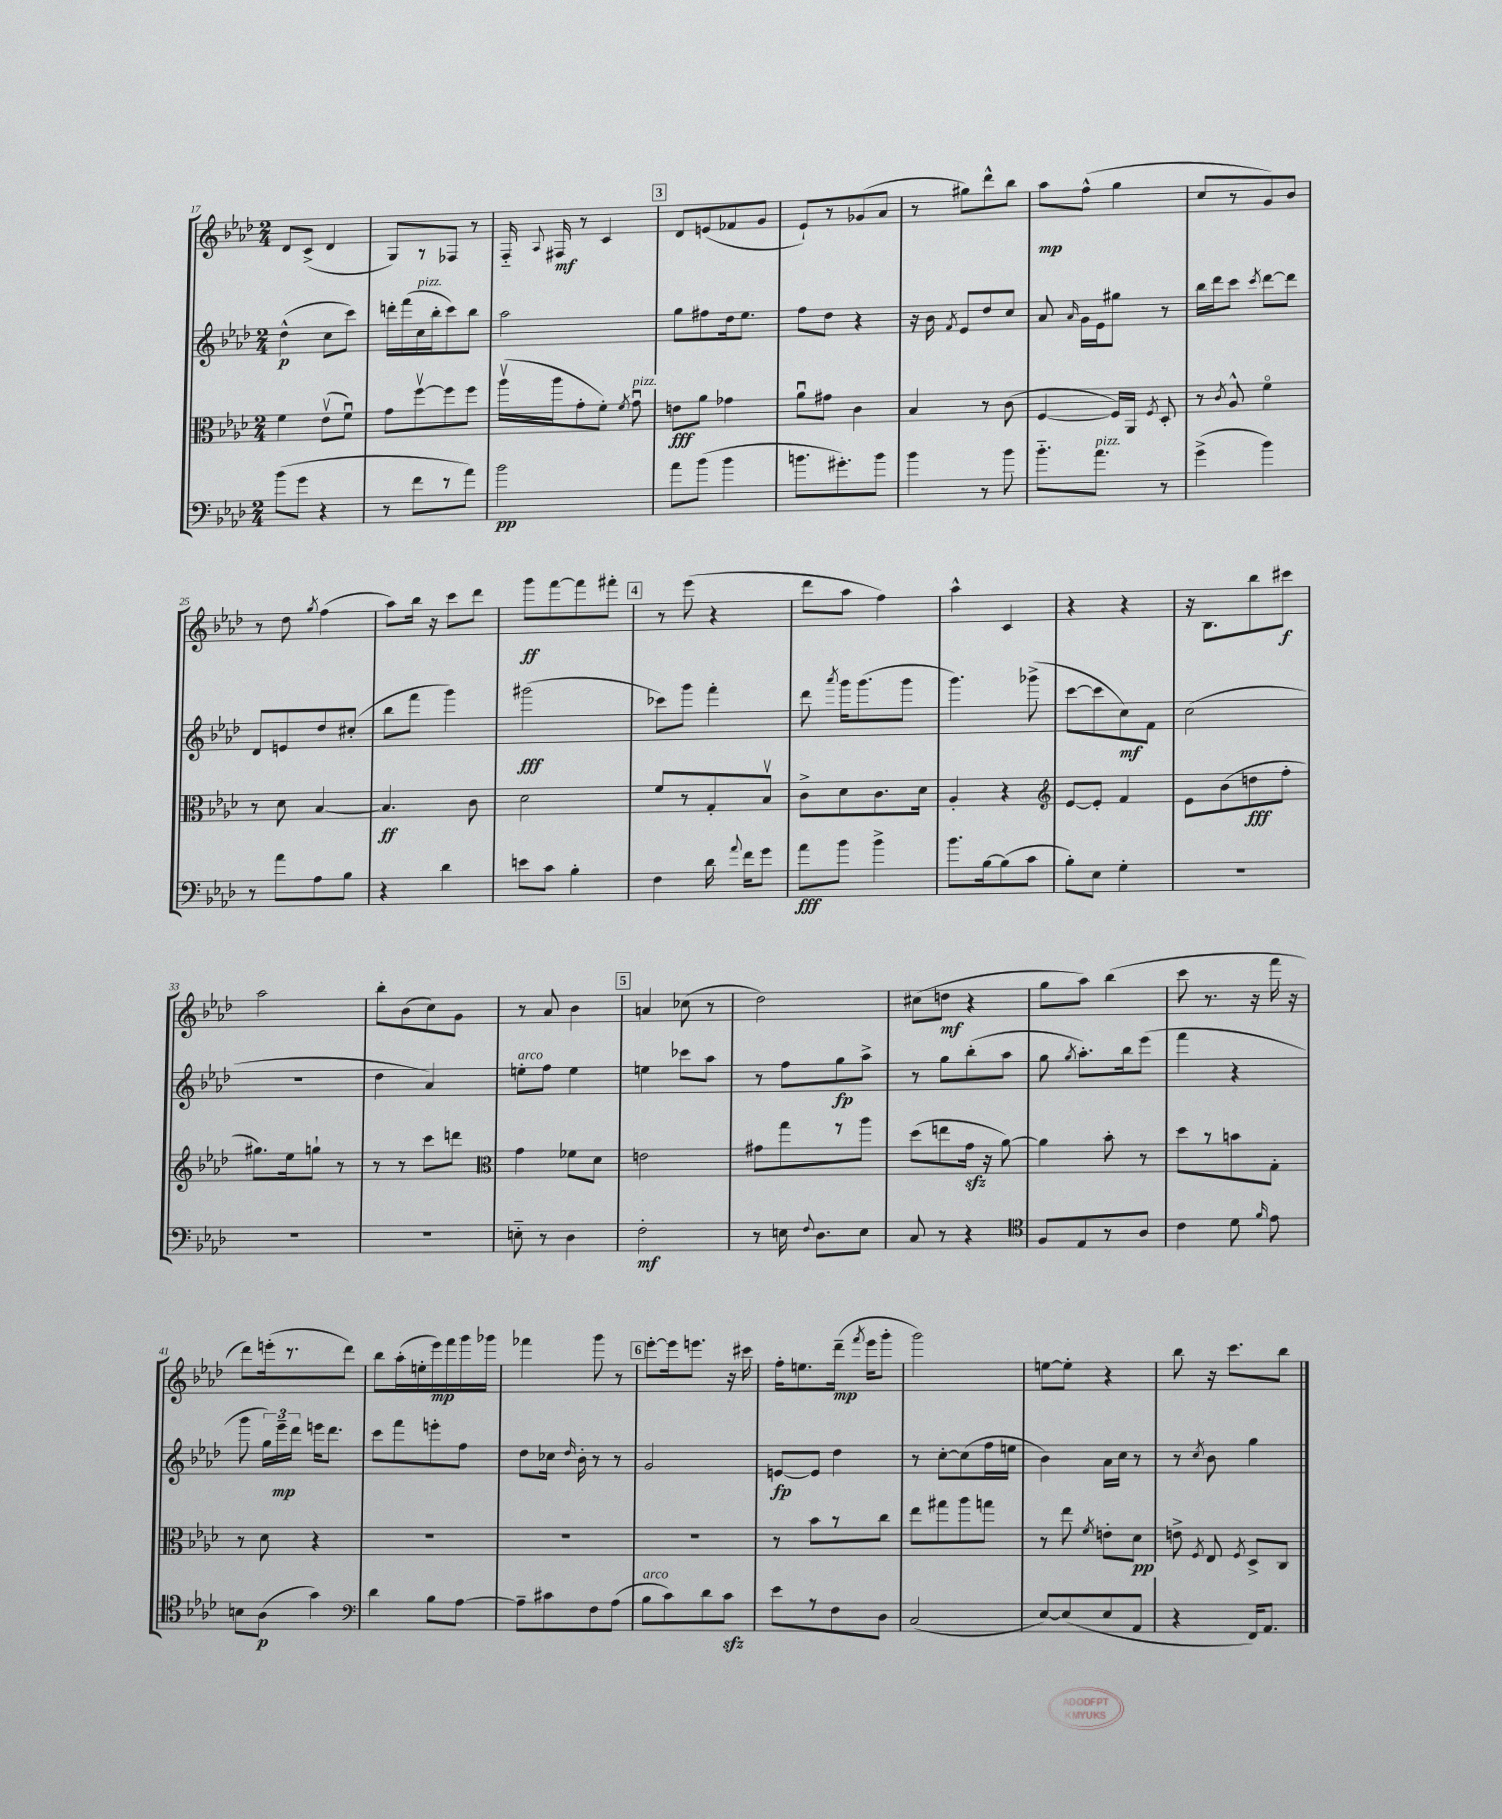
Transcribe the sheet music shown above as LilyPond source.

<<
\new StaffGroup <<
\new Staff = "s0" {
    \clef treble \key aes \major \numericTimeSignature \time 2/4
    \autoBeamOff des'8[ c'8]->( des'4 |
    g8[) r8 fes8] r8 |
    f16-_ \appoggiatura { aes8 } fis16\mf r8 c'4 |
    \mark \markup { \box "3" } des'8[ e'8( fes'8 g'8] |
    ees'8[-!) r8 ges'8( aes'8] |
    r8 gis''8[) des'''8-^ bes''8] |
    aes''8[\mp f''8]-^( g''4 |
    c''8[ r8 g'8) bes'8] |
    r8 des''8 \acciaccatura { g''8 } f''4( |
    aes''8[) bes''16] r16 c'''8[ des'''8] |
    g'''8[\ff f'''8~ f'''8 fis'''8]-. |
    \mark \markup { \box "4" } r8 ees'''8( r4 |
    des'''8[ aes''8] f''4) |
    aes''4-^ c'4 |
    r4 r4 |
    r16 bes8.[ bes''8 cis'''8]\f |
    aes''2 |
    bes''8[-. bes'8( c''8) g'8] |
    r8 aes'8 bes'4 |
    \mark \markup { \box "5" } a'4 ces''8( r8 |
    des''2) |
    cis''8[( d''8]\mf r4 |
    g''8[ aes''8]) bes''4( |
    c'''8 r8. r16 f'''16 r16 |
    des'''8[) e'''16-.( r8. des'''8]) |
    bes''8[ aes''16-.( e''16-. ees'''16\mp) f'''16 g'''16 ges'''16] |
    fes'''4 g'''8 r8 |
    \mark \markup { \box "6" } ees'''8[~-. ees'''16 e'''8.] r16 cis'''16 |
    f''16[-. e''8. des'''16]--\mp( \acciaccatura { f'''8 } ees'''16[ g'''8]-. |
    g'''2) |
    e''8[~ e''8]-. r4 |
    bes''8 r16 c'''8.[ bes''8] \bar "|." |
}
\new Staff = "s1" {
    \clef treble \key aes \major \numericTimeSignature \time 2/4
    \autoBeamOff des''4-^\p( c''8[ c'''8]) |
    d'''16[-. f'''16( c''16^\markup { \italic "pizz." } bes''16-. c'''8) bes''8] |
    aes''2 |
    \mark \markup { \box "3" } g''8[ fis''8 des''16 ees''8.] |
    f''8[ des''8] r4 |
    r16 bes'16 \acciaccatura { f'8 } ees'8[ des''8 c''8] |
    aes'8 \grace { aes'16 } g'16[ ees'16 gis''8] r8 |
    bes''16[ des'''16 c'''8] \acciaccatura { c'''8 } des'''8[~ des'''8] |
    des'8[ e'8 des''8 cis''8]-.( |
    bes''8[ f'''8] g'''4) |
    gis'''2\fff( |
    \mark \markup { \box "4" } ces'''8[) g'''8] f'''4-. |
    des'''8 \acciaccatura { aes'''8 } g'''16[ g'''8.( g'''8] |
    g'''4.) ges'''8->( |
    c'''8[~ c'''8 c''8\mf) f'8] |
    c''2( |
    R2 |
    des''4 aes'4) |
    e''8[-.^\markup { \italic "arco" } f''8] e''4 |
    \mark \markup { \box "5" } e''4 ces'''8[ aes''8] |
    r8 f''8[ g''8\fp aes''8]-> |
    r8 g''8[ bes''8-.( aes''8] |
    g''8 \acciaccatura { g''8 } aes''8.[-.) bes''16 ees'''8]( |
    f'''4 r4 |
    g'''8 \tuplet 3/2 { g''16[) ees'''16--\mp des'''16] } e'''16[ des'''8.] |
    c'''8[ f'''8 e'''8-. f''8] |
    des''8[ ces''16] \grace { des''16 } bes'16-. r8 r8 |
    \mark \markup { \box "6" } g'2 |
    e'8[~\fp e'8] des''4 |
    r8 c''8[~-. c''8( f''16 e''16] |
    bes'4) aes'16[ c''16] r8 |
    r8 \acciaccatura { c''8 } bes'8 g''4 \bar "|." |
}
\new Staff = "s2" {
    \clef alto \key aes \major \numericTimeSignature \time 2/4
    \autoBeamOff f'4 ees'8[\upbow( f'8]\downbow) |
    g'8[ f''8~\upbow f''8 f''8] |
    aes''16[\upbow( aes''16 g'8-. f'8]-.) \acciaccatura { f'8 } g'8\downbow^\markup { \italic "pizz." } |
    \mark \markup { \box "3" } e'8[\fff aes'8] ges'4 |
    aes'8[\downbow gis'8] c'4 |
    bes4 r8 c'8( |
    f4~ f16[) aes,16] \acciaccatura { f8 } des8-. |
    r8 \acciaccatura { c'8 } aes8-^ f'4\flageolet |
    r8 des'8 bes4~ |
    bes4.\ff c'8 |
    des'2 |
    \mark \markup { \box "4" } f'8[ r8 g8-. bes8]\upbow |
    c'8[-> des'8 c'8. des'16] |
    aes4-. r4 |
    \clef treble ees'8[~ ees'8]-. f'4 |
    ees'8[ bes'8( d''8\fff f''8]-. |
    gis''8.[) ees''16 g''8]-! r8 |
    r8 r8 c'''8[ d'''8] |
    \clef alto g'4 fes'8[ des'8] |
    \mark \markup { \box "5" } e'2 |
    gis'8[ g''8 r8 aes''8] |
    des''8[( e''8 g'16]\sfz r16 aes'8~) |
    aes'4 bes'8-. r8 |
    des''8[ r8 b'8 g8]-. |
    r8 des'8 r4 |
    R2 |
    R2 |
    \mark \markup { \box "6" } R2 |
    r8 bes'8[ r8 c''8] |
    ees''8[ gis''8 aes''8 g''8] |
    r8 ees''8 \acciaccatura { f'8 } e'8[-. des'8]\pp |
    e'8-> \acciaccatura { f8 } ees8 \acciaccatura { f8 } des8[-> c8] \bar "|." |
}
\new Staff = "s3" {
    \clef bass \key aes \major \numericTimeSignature \time 2/4
    \autoBeamOff bes'8[( g'8] r4 |
    r8 f'8[ r8 aes'8]) |
    bes'2\pp |
    \mark \markup { \box "3" } aes'8[ bes'8]( bes'4 |
    b'8.[ gis'8.-.) b'8] |
    bes'4 r8 bes'8 |
    bes'8.[-_ aes'8.]^\markup { \italic "pizz." } r8 |
    g'4->( bes'4) |
    r8 aes'8[ aes8 bes8] |
    r4 des'4 |
    e'8[ c'8] bes4-. |
    \mark \markup { \box "4" } f4 des'16 \appoggiatura { aes'8 } f'16[ g'8] |
    aes'8[\fff bes'8] bes'4-> |
    bes'8.[ bes16~ bes8( c'8] |
    bes8[-.) ees8] g4-. |
    R2 |
    R2 |
    R2 |
    e8-_ r8 des4 |
    \mark \markup { \box "5" } f2-.\mf |
    r8 e16 \appoggiatura { f8 } des8.[ e8] |
    c8 r8 r4 |
    \clef tenor f8[ ees8 r8 aes8] |
    c'4 des'8 \grace { f'16 } ees'8 |
    b8[ aes8]\p( g'4) |
    \clef bass des'4 bes8[ aes8]~ |
    aes8[-- cis'8 f8 aes8]( |
    \mark \markup { \box "6" } bes8[^\markup { \italic "arco" } c'8) des'8 c'8]\sfz |
    ees'8[ r8 f8 des8] |
    c2( |
    ees8[~) ees8( ees8 aes,8] |
    r4 f,16[) aes,8.] \bar "|." |
}
>>
>>
\layout { \context { \Score currentBarNumber = #17 } }
